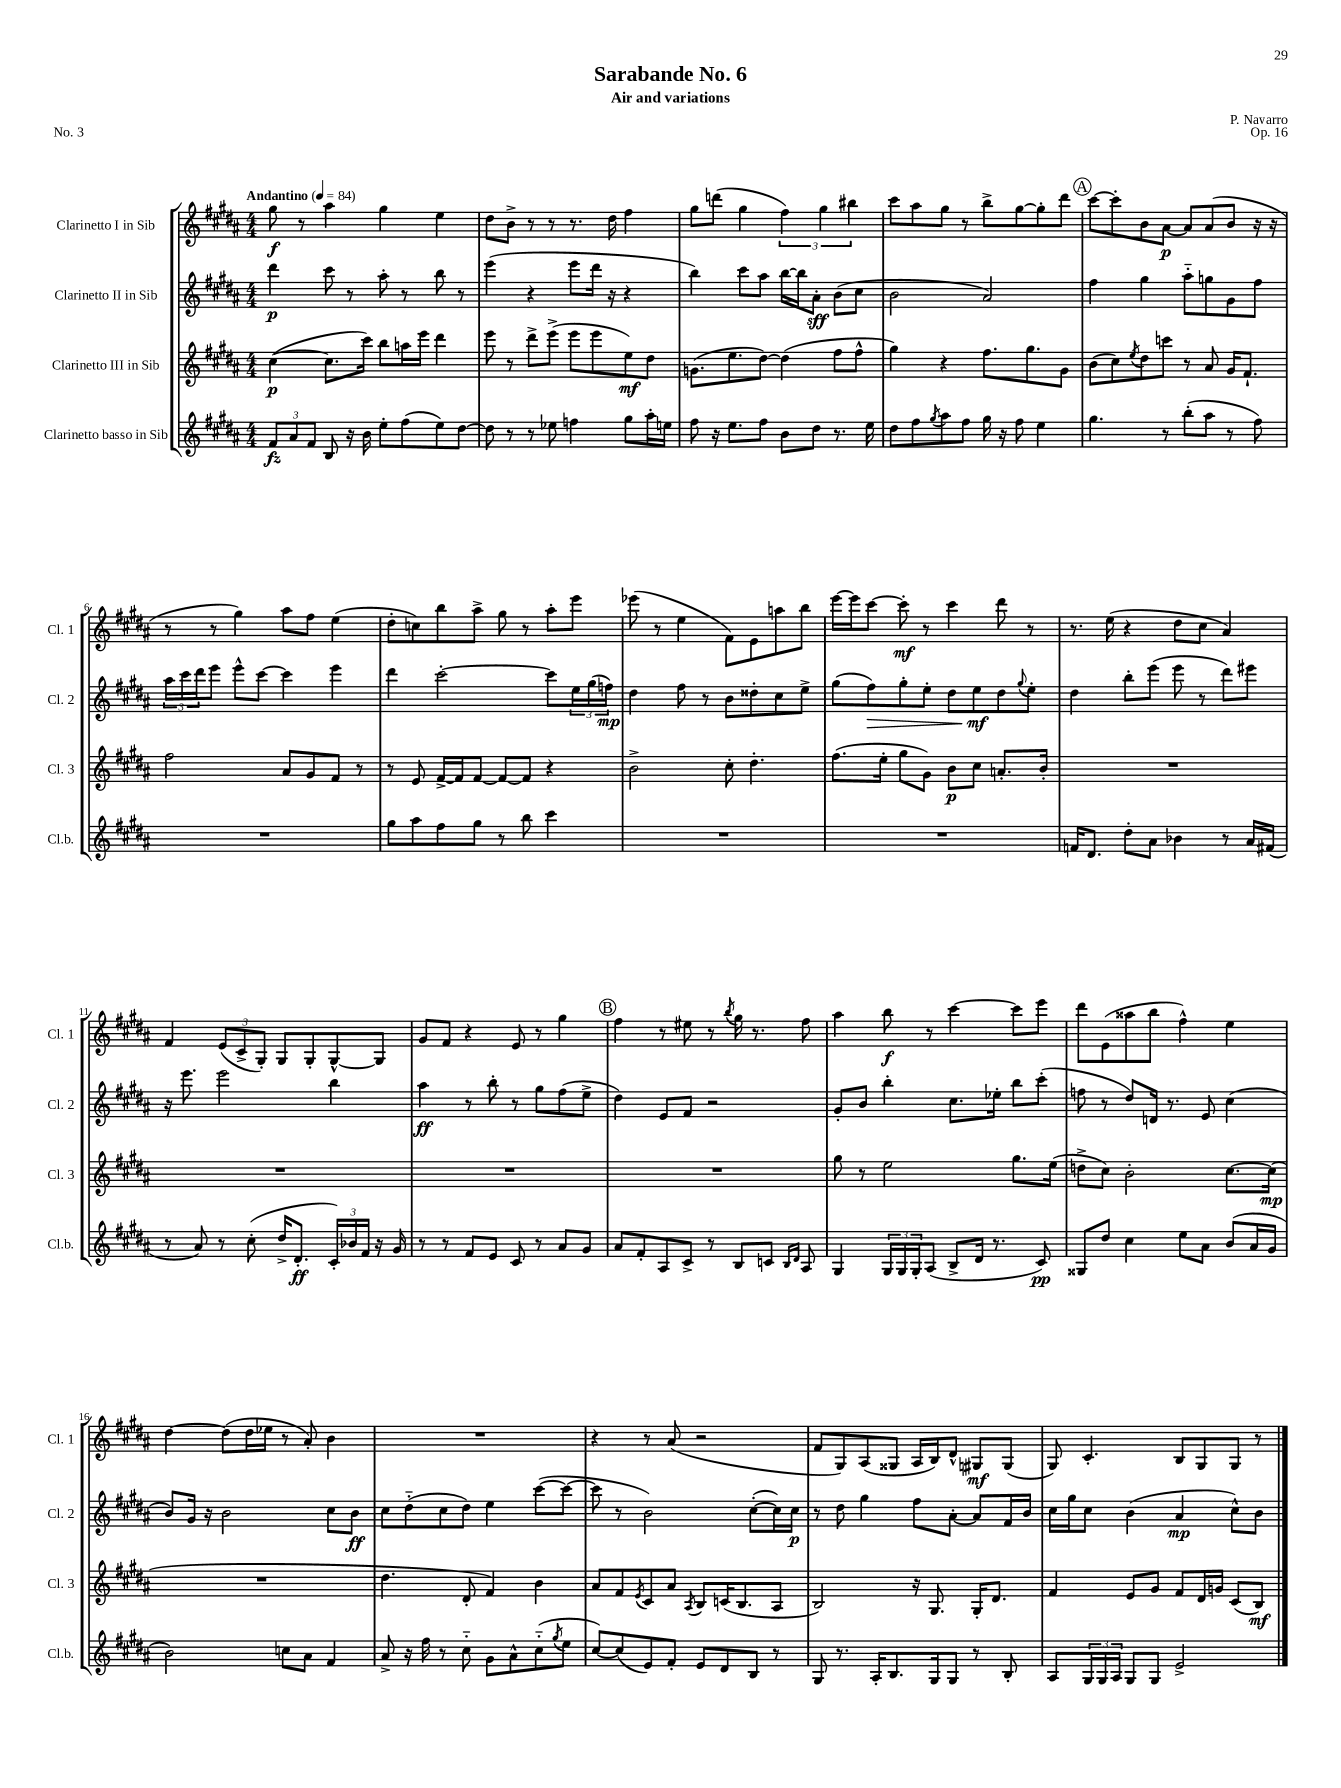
\header { title = "Sarabande No. 6" composer = "P. Navarro" subtitle = "Air and variations" opus = "Op. 16" piece = "No. 3" }
<<
\new StaffGroup <<
\new Staff = "s0" \with { instrumentName = "Clarinetto I in Sib" shortInstrumentName = "Cl. 1" } {
    \clef treble \key b \major \numericTimeSignature \time 4/4 \tempo "Andantino" 4 = 84
    gis''8\f r8 ais''4 gis''4 e''4 |
    dis''8 b'8-> r8 r8 r8. dis''16 fis''4 |
    gis''8 d'''8( gis''4 \tuplet 3/2 { fis''4) gis''4 bis''4 } |
    cis'''8 ais''8 gis''8 r8 b''8-> gis''8~ gis''8-. dis'''8 |
    \mark \markup { \circle "A" } cis'''8~ cis'''8-. b'8 ais'8~\p ais'8 ais'8( b'8 r16 r16 |
    r8 r8 gis''4) ais''8 fis''8 e''4( |
    dis''8-. c''8) b''8 ais''8-> gis''8 r8 ais''8-. e'''8 |
    ees'''8( r8 e''4 fis'8) e'8 a''8 b''8 |
    e'''16~ e'''16 cis'''8~ cis'''8-.\mf r8 cis'''4 dis'''8 r8 |
    r8. e''16( r4 dis''8 cis''8 ais'4) |
    fis'4 \tuplet 3/2 { e'8( cis'8-> gis8-.) } gis8 gis8-. gis8~-^ gis8 |
    gis'8 fis'8 r4 e'8 r8 gis''4 |
    \mark \markup { \circle "B" } fis''4 r8 eis''8 r8 \acciaccatura { b''8 } gis''16 r8. fis''8 |
    ais''4 b''8\f r8 cis'''4~ cis'''8 e'''8 |
    dis'''8 e'8( aisis''8 b''8 fis''4-^) e''4 |
    dis''4~ dis''8( dis''16 ees''16 r8 ais'8-.) b'4 |
    R1 |
    r4 r8 ais'8( r2 |
    fis'8 gis8) ais8( gisis8 ais16 b16) dis'8-^ gis8\mf gis8( |
    gis8) cis'4.-. b8 gis8 gis8 r8 \bar "|." |
}
\new Staff = "s1" \with { instrumentName = "Clarinetto II in Sib" shortInstrumentName = "Cl. 2" } {
    \clef treble \key b \major \numericTimeSignature \time 4/4
    dis'''4\p cis'''8 r8 ais''8-. r8 b''8 r8 |
    e'''4( r4 e'''8 dis'''16 r16 r4 |
    b''4) cis'''8 ais''8 b''16~ b''16 ais'8-.\sff b'8( cis''8 |
    b'2 ais'2) |
    \mark \markup { \circle "A" } fis''4 gis''4 ais''8-_ g''8 gis'8 fis''8 |
    \tuplet 3/2 { ais''16 cis'''16 dis'''16 } e'''8 e'''8-^ cis'''8~ cis'''4 e'''4 |
    dis'''4 cis'''2~-. cis'''8 \tuplet 3/2 { e''16 gis''16( f''16\mp) } |
    dis''4 fis''8 r8 b'8 disis''8-. cis''8 e''8-> |
    gis''8( fis''8\>) gis''8-. e''8-. dis''8 e''8\mf\! dis''8 \appoggiatura { gis''8 } e''8-. |
    dis''4 b''8-. e'''8( e'''8 r8 dis'''8) eis'''8 |
    r16 e'''8. e'''2 b''4 |
    ais''4\ff r8 b''8-. r8 gis''8 fis''8( e''8-> |
    \mark \markup { \circle "B" } dis''4) e'8 fis'8 r2 |
    gis'8-. b'8 b''4-. cis''8. ees''16-. b''8 cis'''8-.( |
    f''8 r8 dis''8) d'16 r8. e'8 cis''4( |
    b'8) gis'16 r16 b'2 cis''8 b'8\ff |
    cis''8 dis''8-_( cis''8 dis''8) e''4 cis'''8~( cis'''8~ |
    cis'''8 r8 b'2) cis''8~-.( cis''16) cis''16\p |
    r8 dis''8 gis''4 fis''8 ais'8~-. ais'8 fis'16 b'16 |
    cis''16 gis''16 cis''8 b'4( ais'4\mp cis''8-^) b'8 \bar "|." |
}
\new Staff = "s2" \with { instrumentName = "Clarinetto III in Sib" shortInstrumentName = "Cl. 3" } {
    \clef treble \key b \major \numericTimeSignature \time 4/4
    cis''4~\p( cis''8. cis'''16) b''8 a''16 e'''16 dis'''4 |
    e'''8 r8 dis'''8-> e'''8->( e'''8 e'''8 e''8\mf) dis''8 |
    g'8.( e''8. dis''8~) dis''4( fis''8 fis''8-^ |
    gis''4) r4 fis''8. gis''8. gis'8 |
    \mark \markup { \circle "A" } b'8( cis''8) \acciaccatura { e''8 } dis''8 c'''8 r8 ais'8 gis'16 fis'8.-! |
    fis''2 ais'8 gis'8 fis'8 r8 |
    r8 e'8 fis'16~-> fis'16 fis'8~ fis'8~ fis'8 r4 |
    b'2-> cis''8-. dis''4.-. |
    fis''8.( e''16-. gis''8 gis'8) b'8\p cis''8 a'8.-. b'16-. |
    R1 |
    R1 |
    R1 |
    \mark \markup { \circle "B" } R1 |
    gis''8 r8 e''2 gis''8. e''16( |
    d''8-> cis''8) b'2-. cis''8.~ cis''16\mp( |
    R1 |
    dis''4. dis'8-. fis'4) b'4 |
    ais'8 fis'8 \acciaccatura { e'8 } cis'8 ais'8 \acciaccatura { ais8 } b8 c'16( b8. ais8 |
    b2) r16 gis8. gis16-. dis'8. |
    fis'4 e'8 gis'8 fis'8 dis'16 g'16 cis'8( b8\mf) \bar "|." |
}
\new Staff = "s3" \with { instrumentName = "Clarinetto basso in Sib" shortInstrumentName = "Cl.b." } {
    \clef treble \key b \major \numericTimeSignature \time 4/4
    \tuplet 3/2 { fis'8\fz ais'8 fis'8 } b8 r16 b'16 e''8-. fis''8( e''8) dis''8~ |
    dis''8 r8 r8 ees''8 f''4 gis''8 ais''16-. e''16 |
    fis''8 r16 e''8. fis''8 b'8 dis''8 r8. e''16 |
    dis''8 fis''8 \acciaccatura { gis''8 } ais''8 fis''8 gis''16 r16 fis''8 e''4 |
    \mark \markup { \circle "A" } gis''4. r8 b''8-.( ais''8 r8 fis''8) |
    R1 |
    gis''8 ais''8 fis''8 gis''8 r8 b''8 cis'''4 |
    R1 |
    R1 |
    f'16 dis'8. dis''8-. ais'8 bes'4 r8 ais'16 fis'16( |
    r8 ais'8) r8 cis''8-.( dis''16-> dis'8.-.\ff \tuplet 3/2 { cis'16-.) bes'16 fis'16 } r16 gis'16 |
    r8 r8 fis'8 e'8 cis'8 r8 ais'8 gis'8 |
    \mark \markup { \circle "B" } ais'8 fis'8-. ais8 cis'8-> r8 b8 c'8 \grace { b16 dis'16 } ais8 |
    gis4 \tuplet 3/2 { gis16 gis16 gis16-. } ais8( b8-> dis'16 r8. cis'8\pp) |
    gisis8 dis''8 cis''4 e''8 ais'8 b'8( ais'16 gis'16 |
    b'2) c''8 ais'8 fis'4 |
    ais'8-> r16 fis''16 r8 cis''8-_ gis'8 ais'8-^ cis''8-_( \acciaccatura { gis''8 } e''8 |
    cis''8~) cis''8( e'8) fis'8-. e'8 dis'8 b8 r8 |
    gis8 r8. ais16-. b8. gis16 gis8 r8 b8-. |
    ais8 \tuplet 3/2 { gis16 gis16 ais16 } gis8 gis8 e'2-> \bar "|." |
}
>>
>>
